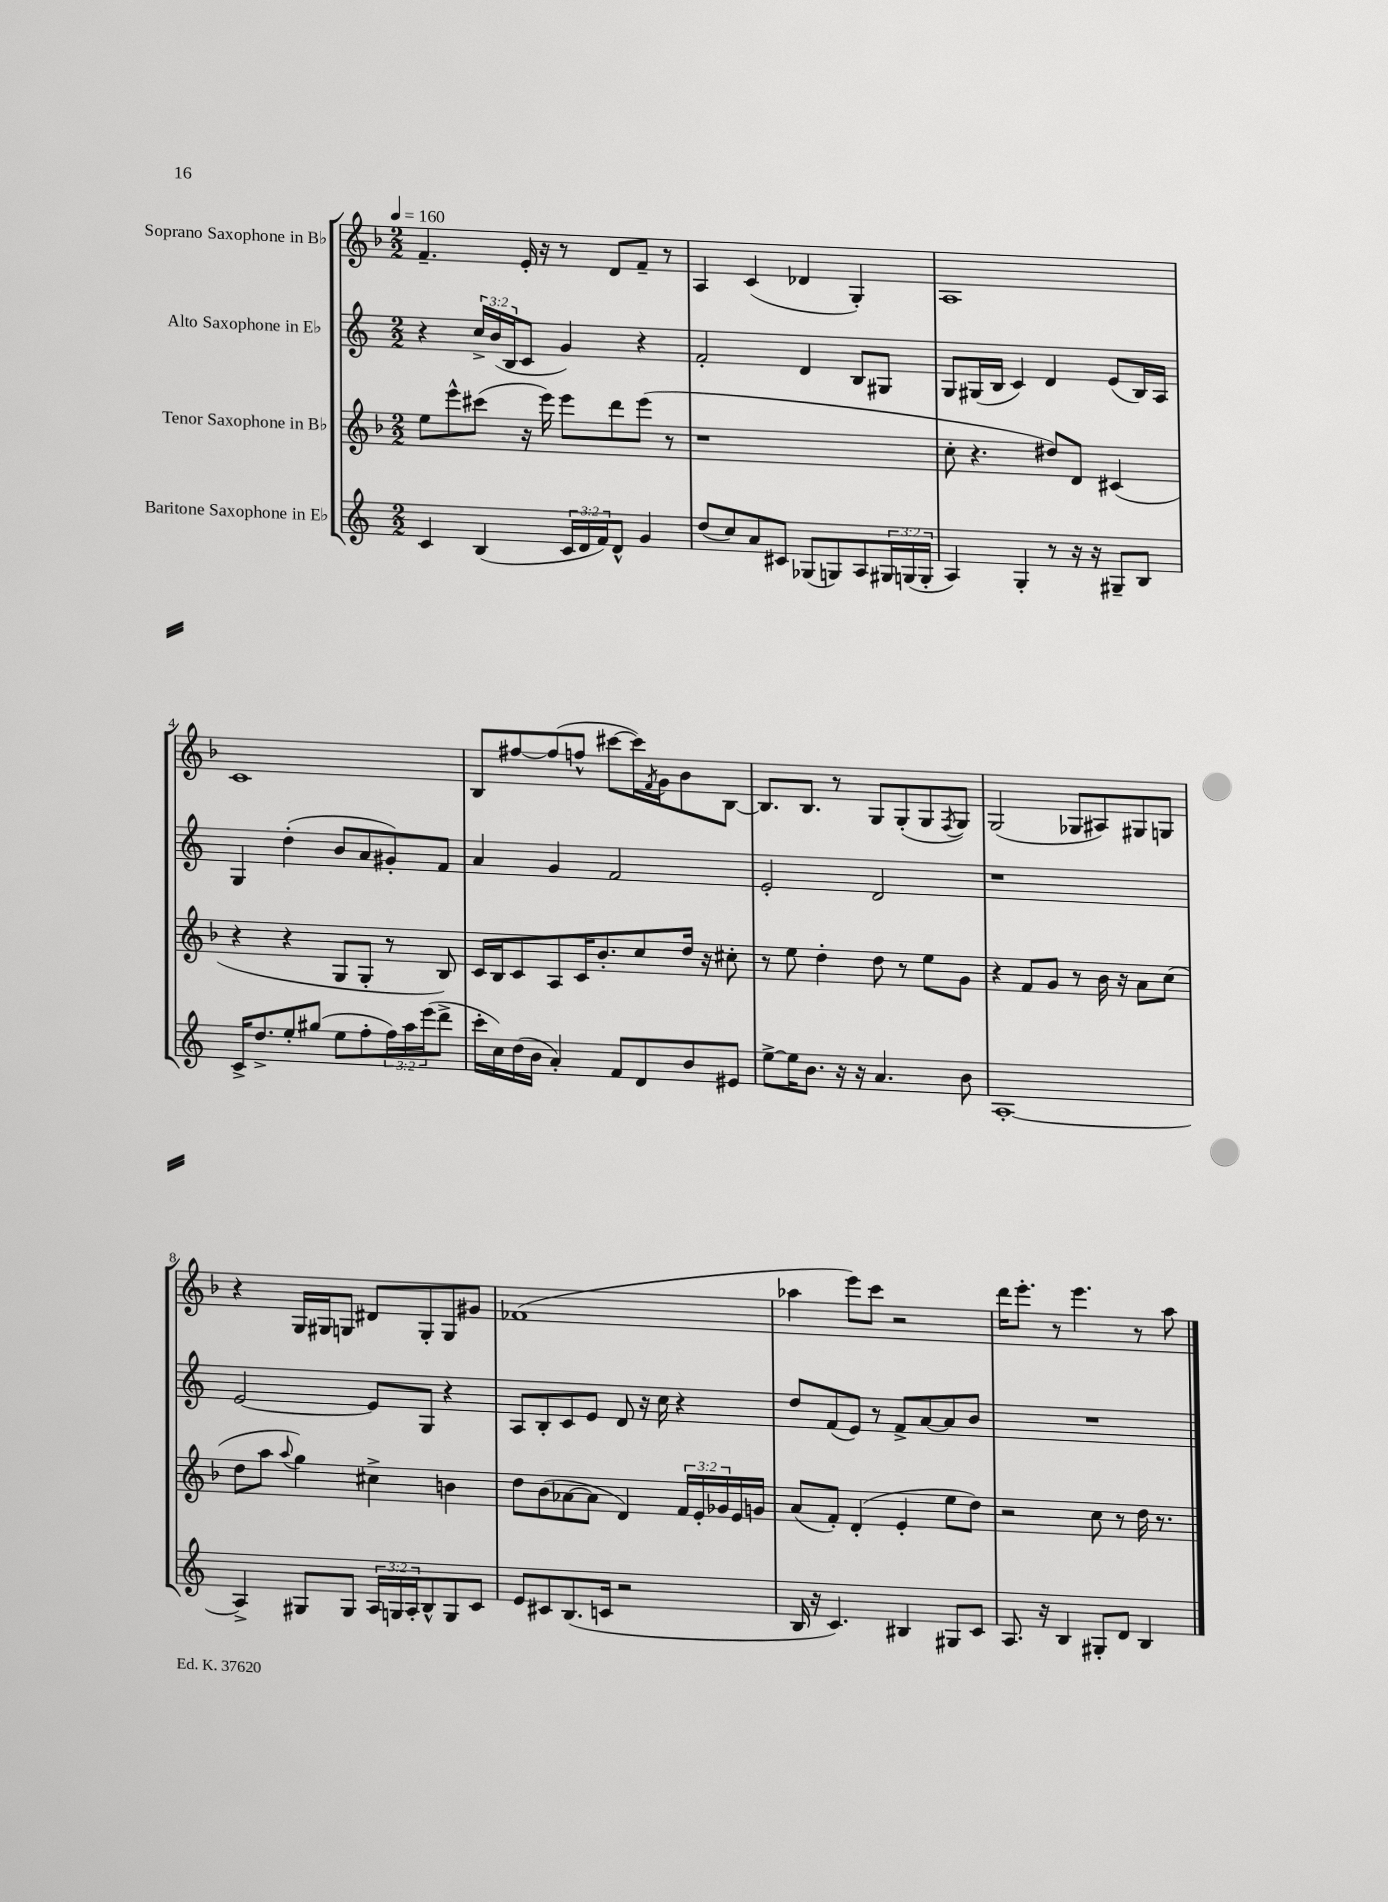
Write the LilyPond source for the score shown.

<<
\new StaffGroup <<
\new Staff = "s0" \with { instrumentName = "Soprano Saxophone in Bb" } {
    \clef treble \key f \major \numericTimeSignature \time 2/2 \tempo 4 = 160
    f'4.-- e'16-. r16 r8 d'8 f'8-- r8 |
    a4 c'4( des'4 g4-.) |
    a1 |
    c'1 |
    bes8 fis''8~ fis''8( f''8-^ cis'''8~ cis'''16) \acciaccatura { f'8 } g'16 bes'8 bes8~ |
    bes8. bes8. r8 g8 g8-.( g8 \acciaccatura { f8 } g8) |
    g2( ges8 ais8) gis8 g8 |
    r4 g16 gis16 g8 dis'8 g8-. g8 gis'8 |
    fes'1( |
    aes''4 e'''8) c'''8 r2 |
    d'''16 e'''8.-. r8 e'''4. r8 a''8 \bar "|." |
}
\new Staff = "s1" \with { instrumentName = "Alto Saxophone in Eb" } {
    \clef treble \key c \major \numericTimeSignature \time 2/2 \override Staff.TupletNumber.text = #tuplet-number::calc-fraction-text
    r4 \tuplet 3/2 { c''16-> b'16( b16 } c'8 g'4) r4 |
    f'2-. d'4 b8 gis8 |
    g8 gis16( b16 c'4) d'4 e'8( b16) a16 |
    g4 d''4-.( b'8 a'8 gis'8-.) f'8 |
    a'4 g'4 f'2 |
    e'2-. d'2 |
    r1 |
    e'2~ e'8 g8 r4 |
    a8 b8-. c'8 e'8 d'8 r16 c''16 r4 |
    d''8 f'8( e'8) r8 f'8-> a'8~ a'8 b'8 |
    R1 \bar "|." |
}
\new Staff = "s2" \with { instrumentName = "Tenor Saxophone in Bb" } {
    \clef treble \key f \major \numericTimeSignature \time 2/2 \override Staff.TupletNumber.text = #tuplet-number::calc-fraction-text
    e''8 e'''8-^ cis'''8( r16 e'''16) e'''8 d'''8 e'''8( r8 |
    r1 |
    c''8-. r4. dis''8) d'8 cis'4( |
    r4 r4 g8 g8-. r8 bes8) |
    c'16 bes16 c'8 a8 c'16 bes'8.-. c''8 d''16 r16 cis''8-. |
    r8 e''8 d''4-. d''8 r8 e''8 g'8 |
    r4 f'8 g'8 r8 bes'16 r16 a'8 c''8( |
    d''8 a''8 \appoggiatura { a''8 } g''4) cis''4-> b'4 |
    d''8 bes'8( aes'8~ aes'8 d'4) \tuplet 3/2 { f'16 e'16-. ges'16 } e'16 g'16 |
    a'8( f'8-.) d'4-.( e'4-. e''8 d''8) |
    r2 c''8 r8 d''16 r8. \bar "|." |
}
\new Staff = "s3" \with { instrumentName = "Baritone Saxophone in Eb" } {
    \clef treble \key c \major \numericTimeSignature \time 2/2 \override Staff.TupletNumber.text = #tuplet-number::calc-fraction-text
    c'4 b4( \tuplet 3/2 { c'16 d'16 f'16) } d'8-^ g'4 |
    d''8( c''8) a'8 cis'8 ges8( g8) a8 \tuplet 3/2 { gis16 g16( g16-. } |
    a4) g4-. r8 r16 r16 gis8-- b8 |
    c'16-> d''8.-> e''8-. gis''8( e''8 f''8-. \tuplet 3/2 { f''16) a''16 e'''16( } d'''8-> |
    c'''16-. c''16) d''16( b'16 a'4-.) f'8 d'8 b'8 eis'8 |
    e''8~-> e''16 b'8. r16 r16 a'4. b'8 |
    a1~-. |
    a4-> gis8 gis8 \tuplet 3/2 { a16 g16 a16-. } b8-^ g8 c'8 |
    e'8 cis'8 b8.( c'16 r2 |
    b16 r16 c'4.) bis4 gis8 c'8 |
    a8. r16 b4 gis8-. d'8 b4 \bar "|." |
}
>>
>>
